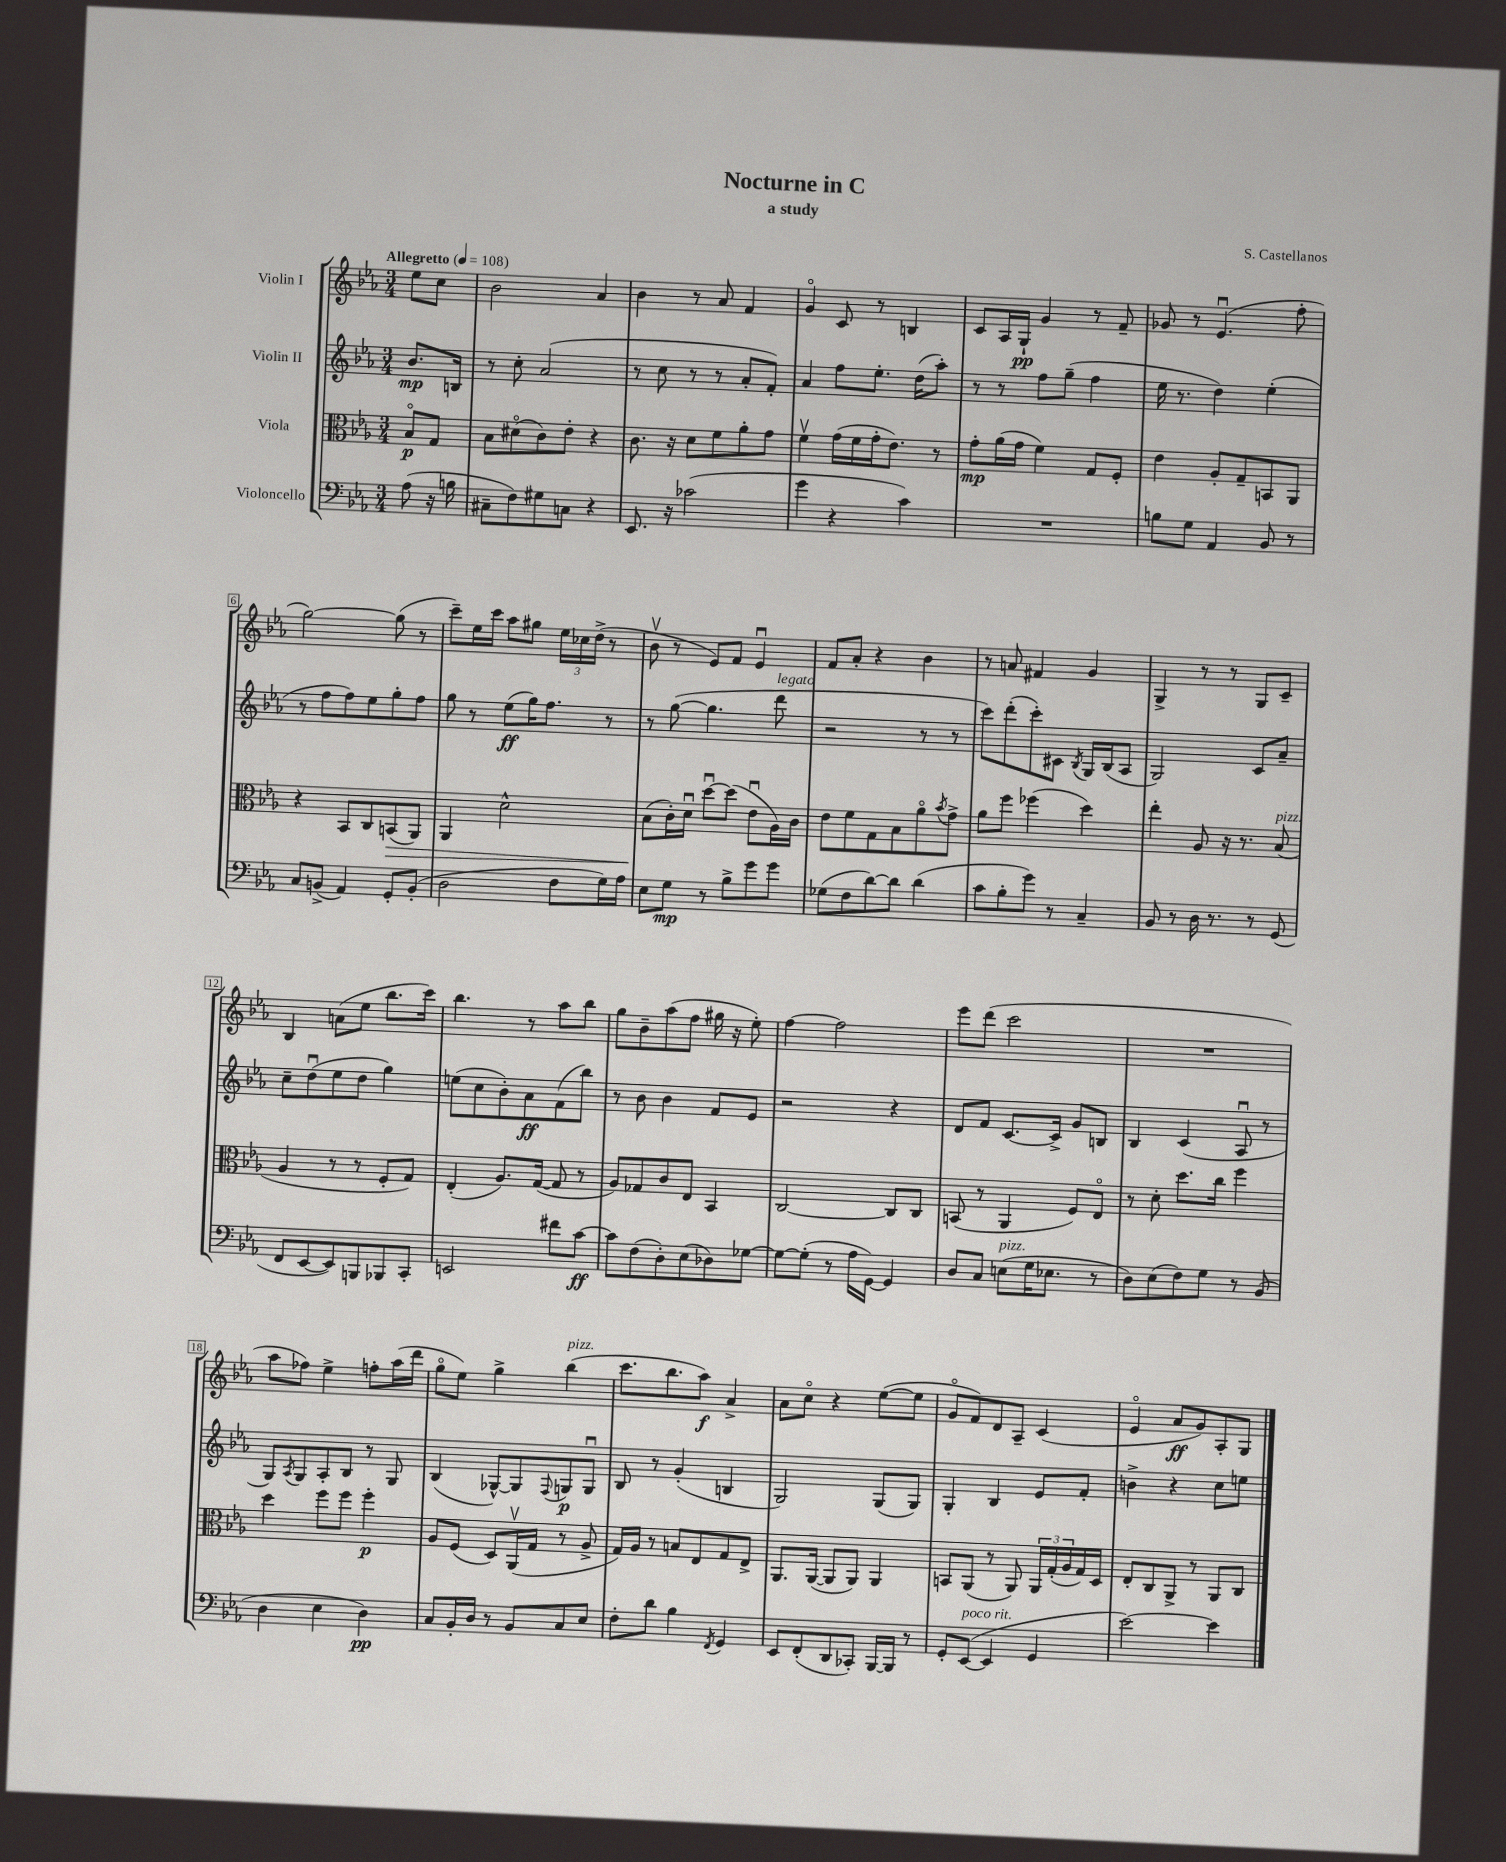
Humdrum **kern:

**kern	**dynam	**kern	**dynam	**kern	**dynam	**kern	**dynam
*part4	*part4	*part3	*part3	*part2	*part2	*part1	*part1
*staff4	*staff4	*staff3	*staff3	*staff2	*staff2	*staff1	*staff1
*I"Violoncello	*	*I"Viola	*	*I"Violin II	*	*I"Violin I	*
*clefF4	*	*clefC3	*	*clefG2	*	*clefG2	*
*k[b-e-a-]	*	*k[b-e-a-]	*	*k[b-e-a-]	*	*k[b-e-a-]	*
*M3/4	*	*M3/4	*	*M3/4	*	*M3/4	*
*MM108	*	*MM108	*	*MM108	*	*MM108	*
=	=	=	=	=	=	=	=
!	!	!	!	!	!	!LO:TX:a:B:t=Allegretto	!
(8A-\	.	8B-/L	p	8.b-/L	mp	8ee-\L	.
16r	.	8G/J	.	.	.	8cc\J	.
16Bn\	.	.	.	16Bn/Jk	.	.	.
=1	=1	=1	=1	=1	=1	=1	=1
8C#X~\L	.	8B-\L	.	8r	.	2b-\	.
8F\)	.	(8d#X\	.	8cc'\	.	.	.
8G#X\	.	8c\)	.	(2a-/	.	.	.
8Cn\J	.	8e-'\J	.	.	.	.	.
4r	.	4r	.	.	.	4a-/	.
=2	=2	=2	=2	=2	=2	=2	=2
8.EE-/	.	8.c\	.	8r	.	4b-\	.
.	.	.	.	8cc\	.	.	.
16r	.	16r	.	.	.	.	.
(2c-X\	.	8d\L	.	8r	.	8r	.
.	.	8f\	.	8r	.	8a-/	.
.	.	8a-'\	.	8a-'/L	.	4f/	.
.	.	8g\J	.	8f'/J)	.	.	.
=3	=3	=3	=3	=3	=3	=3	=3
4g\	.	4fv\	.	4a-/	.	4g/	.
4r	.	(16g\LL	.	8ff\L	.	8c/	.
.	.	16f\	.	.	.	.	.
.	.	16g'\J	.	8.ee-'\J	.	8r	.
.	.	8.e-\J)	.	.	.	.	.
4c\)	.	.	.	.	.	4Bn/	.
.	.	.	.	(16dd\KL	.	.	.
.	.	8r	.	8aa-'\J)	.	.	.
=4	=4	=4	=4	=4	=4	=4	=4
2.r	.	8g'\L	mp	8r	.	8c/L	.
.	.	(16a-\L	.	8r	.	16A-/L	.
.	.	16g\JJ	.	.	.	16G`/JJ	pp
.	.	4f\)	.	8ff\L	.	4g/	.
.	.	.	.	(8gg~\J	.	.	.
.	.	8G/L	.	4ff\	.	8r	.
.	.	8F'/J	.	.	.	8f~/	.
=5	=5	=5	=5	=5	=5	=5	=5
8Bn\L	.	4e-\	.	16ee-\	.	8g-X/	.
.	.	.	.	8.r	.	.	.
8G\J	.	.	.	.	.	8r	.
4AA-/	.	8A-'/L	.	4dd\)	.	(4.e-u/	.
.	.	8G~/	.	.	.	.	.
8BB-/	.	8BBn/	.	(4ee-'\	.	.	.
8r	.	8AA-/J	.	.	.	8ff'\	.
!!LO:LB:g=z
=6	=6	=6	=6	=6	=6	=6	=6
8C/L	.	4r	.	8r	.	[2gg\)	.
(8BBn^/J	.	.	.	8ff\L	.	.	.
4AA-/)	.	8BB-/L	.	8ff\)	.	.	.
.	.	8C/	.	8ee-\	.	.	.
!	!	!	!LO:HP:b	!	!	!	!
8GG'/L	.	(8BBn/	>	8gg'\	.	(8gg\]	.
(8BB'/J	.	8AA-/J)	.	8ff\J	.	8r	.
=7	=7	=7	=7	=7	=7	=7	=7
2D\	.	4AA-/	.	8gg\	.	8ccc~\L)	.
.	.	.	.	8r	.	16ee-\L	.
.	.	.	.	.	.	16ccc\JJ	.
.	.	2d^^\	.	(8ee-\L	ff	8aa-\L	.
.	.	.	.	16gg\K)	.	8gg#X\J	.
.	.	.	.	8.ff\J	.	.	.
8F\L	.	.	.	.	.	24ee-\LL	.
.	.	.	.	.	.	24cc-X\	.
.	.	.	.	.	.	(24dd^\JJ	.
16G\L)	.	.	.	8r	.	8r	.
16A-\JJ	.	.	.	.	.	.	.
=8	=8	=8	=8	=8	=8	=8	=8
8E-\L	.	(8B-\L	.	8r	.	8b-v\	.
8G\J	mp	16c'\L)	]	([8gg\	.	8r	.
.	.	16du\JJ	.	.	.	.	.
8r	.	[8ddu\L	.	4.gg\]	.	8e-/L)	.
8B-^\L	.	(8dd\J]	.	.	.	8f/J	.
8g\	.	8e-u\L	.	.	.	4e-u/	.
!	!	!	!	!LO:TX:a:i:t=legato	!	!	!
8g\J	.	16A-\L)	.	8ddd\	.	.	.
.	.	16c\JJ	.	.	.	.	.
=9	=9	=9	=9	=9	=9	=9	=9
(8G-X\L	.	8e-\L	.	2r	.	8f/L	.
8F\	.	8f\	.	.	.	8a-'/J	.
[8d\)	.	8G\	.	.	.	4r	.
8d\J]	.	8B-\	.	.	.	.	.
(4d\	.	8a-\	.	8r	.	4b-\	.
.	.	8qb-/	.	.	.	.	.
.	.	8g^\J	.	8r	.	.	.
=10	=10	=10	=10	=10	=10	=10	=10
8c\L	.	8a-\L	.	8ccc\L)	.	8r	.
8B-'\	.	8ff\J	.	(8ddd'\	.	8an/	.
8g\J)	.	(4ff-X\	.	8ccc'\)	.	4f#X/	.
8r	.	.	.	8c#X\J	.	.	.
.	.	.	.	8qB-/	.	.	.
4C~/	.	4dd\)	.	16G/LL	.	4g/	.
.	.	.	.	(16B-/J	.	.	.
.	.	.	.	8A-/J	.	.	.
=11	=11	=11	=11	=11	=11	=11	=11
8BB-/	.	4ee-'\	.	2G/)	.	4G^/	.
8r	.	.	.	.	.	.	.
16D\	.	8A-/	.	.	.	8r	.
8.r	.	.	.	.	.	.	.
.	.	16r	.	.	.	8r	.
.	.	8.r	.	.	.	.	.
8r	.	.	.	8c/L	.	8G/L	.
!	!	!LO:TX:a:i:t=pizz.	!	!	!	!	!
(8GG/	.	(8B-/	.	8a-~/J	.	8c~/J	.
!!LO:LB:g=z
=12	=12	=12	=12	=12	=12	=12	=12
8FF/L	.	4A-/	.	8cc~\L	.	4B-/	.
[8EE-/	.	.	.	(8ddu\	.	.	.
8EE-/])	.	8r	.	8ee-\	.	(8an\L	.
8BBBn/	.	8r	.	8dd\J	.	8ee-\J	.
8BBB-X/	.	8F'/L	.	4gg\)	.	8.bb-\L	.
8CC'/J	.	8G/J)	.	.	.	.	.
.	.	.	.	.	.	16ccc\Jk)	.
=13	=13	=13	=13	=13	=13	=13	=13
2EEn/	.	(4E-'/	.	(8een\L	.	4.bb-\	.
.	.	.	.	8cc\	.	.	.
.	.	8.A-/L)	.	8b-'\)	.	.	.
.	.	.	.	8a-\	ff	8r	.
.	.	([16G/Jk	.	.	.	.	.
8f#X\L	.	8G/]	.	(8f\	.	8aa-\L	.
[8c\J	ff	8r	.	8bb-\J)	.	8bb-\J	.
=14	=14	=14	=14	=14	=14	=14	=14
8c\L]	.	8A-/L)	.	8r	.	8gg\L	.
(8F\	.	8G-X/	.	8b-\	.	8b-~\	.
8D'\)	.	8c/	.	4b-\	.	(8aa-\	.
(8E-\	.	8E-/J	.	.	.	8ff\J	.
8D-X\)	.	4BB-/	.	8f/L	.	16gg#X\	.
.	.	.	.	.	.	16r	.
[8G-X\J	.	.	.	8e-/J	.	8ee-'\)	.
=15	=15	=15	=15	=15	=15	=15	=15
8G-\L_	.	[2C/	.	2r	.	[4ff\	.
(8G-'\J]	.	.	.	.	.	.	.
8r	.	.	.	.	.	2ff\]	.
16A-\LL	.	.	.	.	.	.	.
[16GG\JJ)	.	.	.	.	.	.	.
4GG/]	.	8C/L]	.	4r	.	.	.
.	.	8C/J	.	.	.	.	.
=16	=16	=16	=16	=16	=16	=16	=16
8D/L	.	(8BBn/	.	8d/L	.	8eee-\L	.
8C/J	.	8r	.	8f/J	.	(8ddd\J	.
!LO:TX:a:i:t=pizz.	!	!	!	!	!	!	!
(8En\L	.	4AA-/	.	[8.c/L	.	2ccc\	.
16G\K	.	.	.	.	.	.	.
8.E-X\J	.	.	.	16c^/Jk]	.	.	.
.	.	8F/L)	.	8g/L	.	.	.
8r	.	8E-/J	.	8Bn/J	.	.	.
=17	=17	=17	=17	=17	=17	=17	=17
8D\L)	.	8r	.	4B-/	.	2.r	.
(8E-\	.	8d'\	.	.	.	.	.
8F\)	.	8.dd\L	.	(4c/	.	.	.
8G\J	.	.	.	.	.	.	.
.	.	16cc\Jk	.	.	.	.	.
8r	.	4ff\	.	8A-u/	.	.	.
(8BB-/	.	.	.	8r	.	.	.
!!LO:LB:g=z
=18	=18	=18	=18	=18	=18	=18	=18
4D\	.	4dd\	.	8G/L)	.	8aa-\L	.
.	.	.	.	8qA-/	.	.	.
.	.	.	.	8G/	.	8ff-X\J)	.
4E-\	.	8ff\L	.	8A-'/	.	4ee-^\	.
.	.	8ff\J	.	8B-/J	.	.	.
4D\)	pp	4ff'\	p	8r	.	8ffn'\L	.
.	.	.	.	8G/	.	(16aa-\L	.
.	.	.	.	.	.	16ddd\JJ	.
=19	=19	=19	=19	=19	=19	=19	=19
8C/L	.	8A-/L	.	(4B-/	.	8gg\L	.
16BB-'/L	.	(8F/J	.	.	.	8ee-\J)	.
16D/JJ	.	.	.	.	.	.	.
8r	.	8D/L)	.	[8G-X^^/L)	.	4gg^\	.
8BB-/L	.	(16AA-v/L	.	8G-/]	.	.	.
.	.	16G/JJ	.	.	.	.	.
.	.	.	.	8qqF/	.	.	.
!	!	!	!	!	!	!LO:TX:a:i:t=pizz.	!
8C/	.	8r	.	8Gn/	p	(4bb-\	.
8E-/J	.	8A-^/	.	8Gu/J	.	.	.
=20	=20	=20	=20	=20	=20	=20	=20
8F'\L	.	16G/LL)	.	8B-/	.	8.ccc\L	.
.	.	16A-/JJ	.	.	.	.	.
8d\J	.	8r	.	8r	.	.	.
.	.	.	.	.	.	8.bb-\	.
4B-\	.	8Bn/L	.	(4g'/	.	.	.
.	.	8E-/	.	.	.	8aa-\J)	f
8qFF/	.	.	.	.	.	.	.
4GG/	.	8G/	.	4Bn/	.	4a-^/	.
.	.	8E-^/J	.	.	.	.	.
=21	=21	=21	=21	=21	=21	=21	=21
8EE-/L	.	8.AA-/L	.	2G/)	.	8a-\L	.
(8FF'/	.	.	.	.	.	8cc\J	.
.	.	([16AA-/Jk	.	.	.	.	.
8DD/	.	8AA-/L]	.	.	.	4r	.
8CC-X'/J)	.	8AA-/J)	.	.	.	.	.
[16BBB-/LL	.	4AA-/	.	(8G/L	.	([8ee-\L	.
16BBB-/JJ]	.	.	.	.	.	.	.
8r	.	.	.	8G/J)	.	8ee-\J]	.
=22	=22	=22	=22	=22	=22	=22	=22
8GG'/L	.	8BBn/L	.	4G'/	.	8g/L	.
!LO:TX:a:i:t=poco rit.	!	!	!	!	!	!	!
([8EE-/J	.	(8AA-/J	.	.	.	8f/)	.
4EE-/]	.	8r	.	4B-/	.	8d/	.
.	.	8AA-/)	.	.	.	8A-~/J	.
4GG/	.	24AA-/LL	.	8e-/L	.	(4c/	.
.	.	(24G'/	.	.	.	.	.
.	.	24A-/	.	.	.	.	.
.	.	16G/)	.	8f'/J	.	.	.
.	.	16D/JJ	.	.	.	.	.
=23	=23	=23	=23	=23	=23	=23	=23
[2e-\)	.	8E-'/L	.	4bn^\	.	4e-/	.
.	.	8C/	.	.	.	.	.
.	.	8AA-^/J	.	4r	.	8a-/L	ff
.	.	8r	.	.	.	8g/)	.
4e-\]	.	8AA-/L	.	8cc\L	.	8A-'/	.
.	.	8C/J	.	8een\J	.	8G/J	.
==	==	==	==	==	==	==	==
*-	*-	*-	*-	*-	*-	*-	*-
